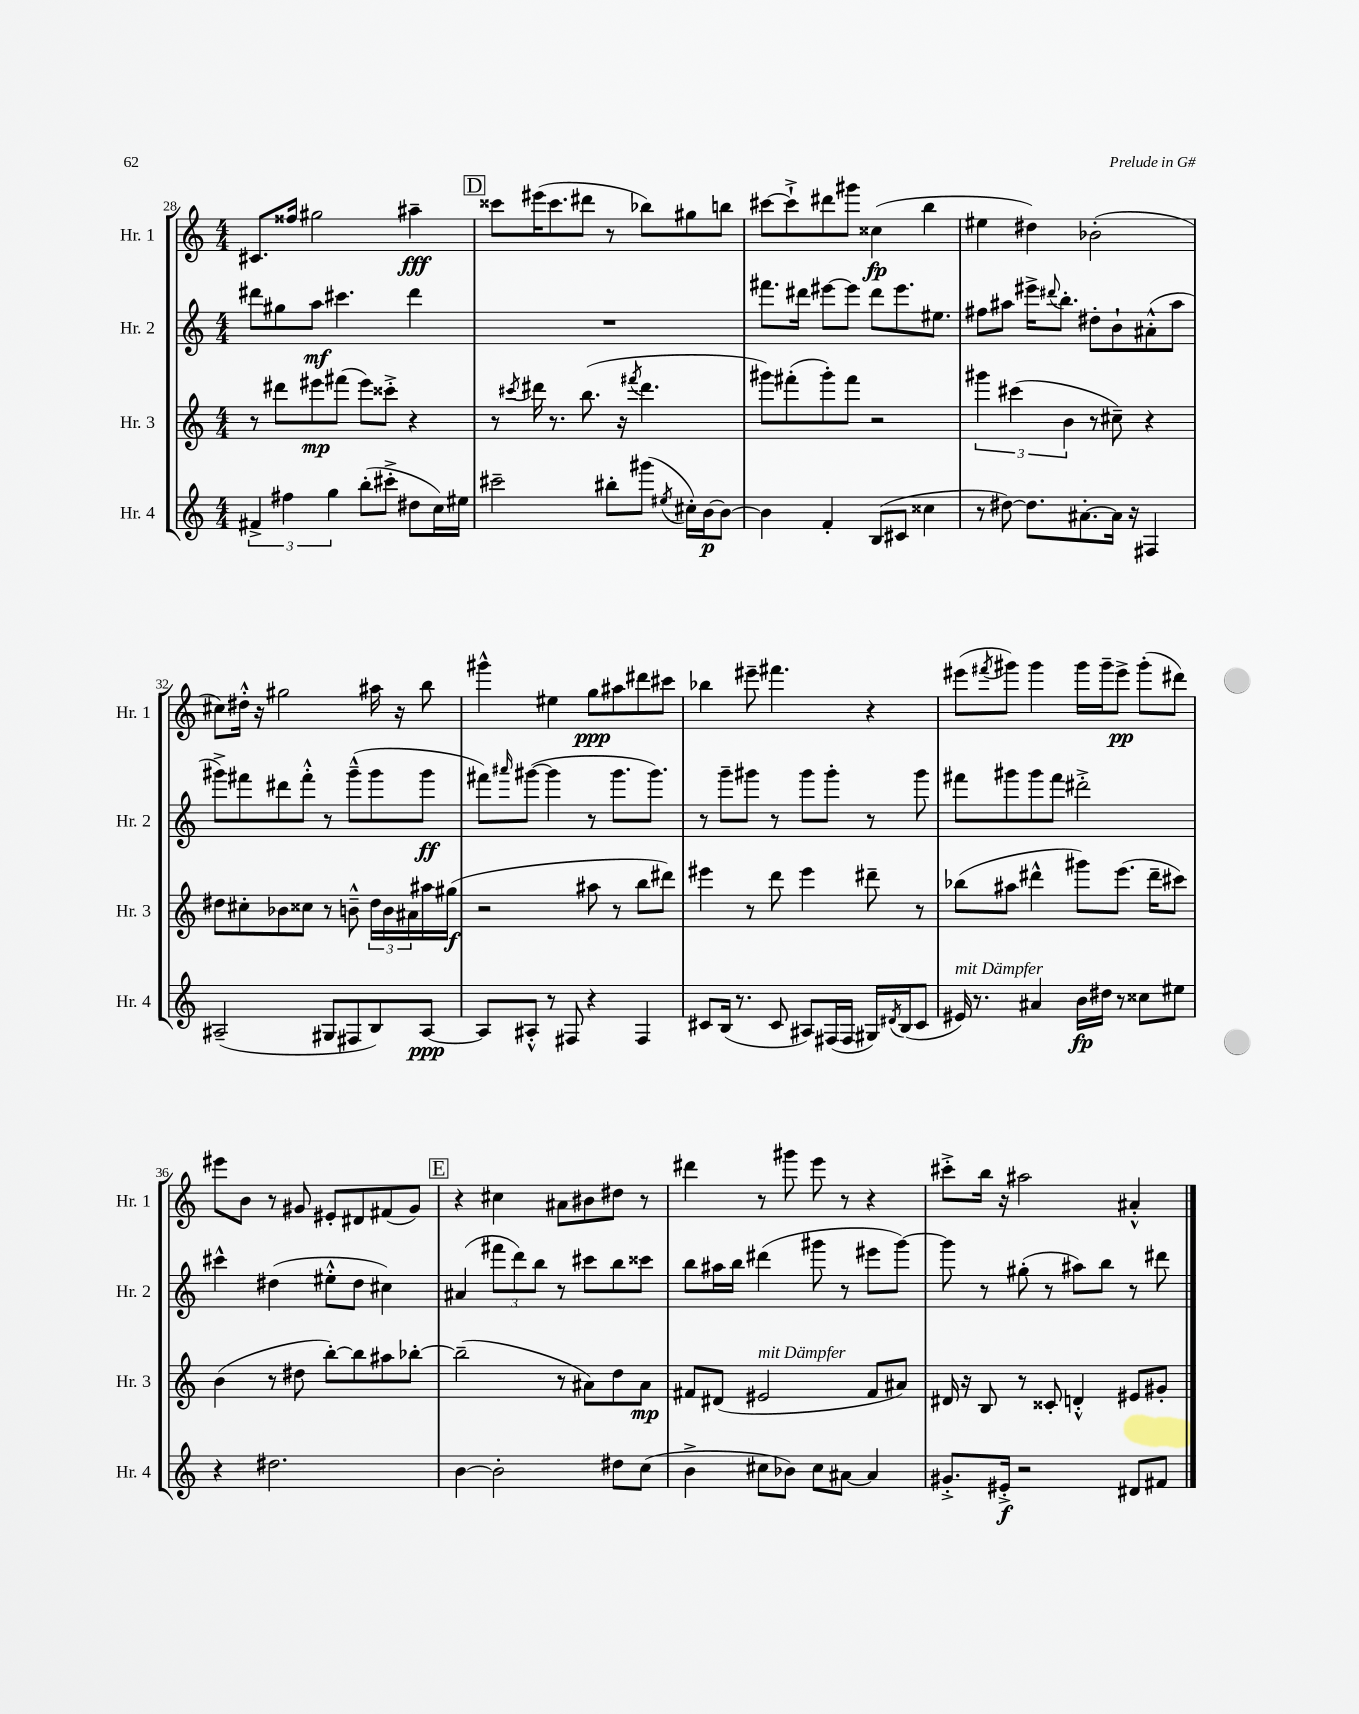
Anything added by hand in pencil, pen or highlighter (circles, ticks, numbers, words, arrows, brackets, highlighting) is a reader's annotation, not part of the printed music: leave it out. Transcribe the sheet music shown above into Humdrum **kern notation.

**kern	**kern	**kern	**kern
*staff4	*staff3	*staff2	*staff1
*clefG2	*clefG2	*clefG2	*clefG2
*k[]	*k[]	*k[]	*k[]
*M4/4	*M4/4	*M4/4	*M4/4
6f#^/	8r	8ddd#\L	8.c#/L
.	8ddd#\L	8gg#\	.
6ff#\	.	.	.
.	.	.	16ff##/Jk
.	8eee#\	8aa\J	2gg#\
6gg\	.	.	.
.	(8fff#\J	4.ccc#\	.
(8bb'\L	8eee#\L)	.	.
8ccc#'^\J	8ccc##'^\J	.	.
8dd#\L	4r	4ddd#\	4aa#~\
16cc\L)	.	.	.
16ee#\JJ	.	.	.
=	=	=	=
2ccc#~\	8r	1r	8ccc##\L
.	8qccc#/	.	.
.	16ddd#\	.	(16eee#\K
.	8.r	.	8.ccc##\
.	(8.bb\	.	8ddd#\J
8bb#'\L	.	.	8r
.	16r	.	.
.	8qfff#/	.	.
(8ggg#\J	4.ddd#\	.	8bb-\L)
8qee#/	.	.	.
16cc#'\LL)	.	.	8gg#\
[16b\J	.	.	.
8b\_J	.	.	8bb\J
=	=	=	=
4b\]	8ggg#\L)	8.fff#\L	[8ccc#\L
.	(8fff#'\	.	8ccc#`^\]
.	.	16ddd#\Jk	.
4f'/	8ggg#'\)	[8eee#\L	8ddd#\
.	8fff#\J	8eee#\]J	8ggg#\J
(8B/L	2r	8ddd#\L	(4cc##\
8c#/J	.	8.eee#\	.
4cc##\	.	.	4bb\
.	.	8.ee#\J	.
=	=	=	=
8r	6ggg#\	8ff#\L	4ee#\
[8dd#\)	.	8aa#\J	.
.	(6ccc#\	.	.
8.dd#\]L	.	16eee#^\LK	4dd#\)
.	.	8qqddd#/	.
.	.	8.bb'\J	.
.	6b\	.	.
[8.a#'\	.	.	.
.	8r	8dd#'\L	(2b-'\
16a#\]Jk	8cc#~\)	8b`\	.
16r	.	.	.
4F#/	4r	(8a#'^^\	.
.	.	8aa#\J	.
=	=	=	=
(2A#~/	8dd#\L	8ggg#^\L)	8cc#\L)
.	8cc#'\	8fff#\	16dd#'^^\Jk
.	.	.	16r
.	8b-\	8ddd#\	2gg#\
.	8cc##\J	8fff#'^^\J	.
8G#/L	8r	8r	.
8F#/	8b~^^\	(8ggg#~^^\L	.
8B/)	24dd#\LL	8ggg#\	16aa#\
.	24b\	.	.
.	.	.	16r
.	24a#\	.	.
[8A#/J	16aa#\	8ggg#\J	8bb\
.	(16gg#\JJ	.	.
=	=	=	=
8A#/]L	2r	8fff#\L)	4ggg#^^\
.	.	16qqaaa#/	.
8A#'^^/J	.	([8ggg#\J	.
8r	.	4ggg#\]	4ee#\
8F#/	.	.	.
4r	8aa#\	8r	8gg\L
.	8r	8.ggg#\L	8aa#\
4F#/	8bb\L	.	8ddd#\
.	.	8.ggg#\J)	.
.	8ddd#\J)	.	8ccc#\J
=	=	=	=
8c#/L	4eee#\	8r	4bb-\
(16B/Jk	.	8ggg~\L	.
8.r	.	.	.
.	8r	8ggg#\J	8eee#~\
8c#/	8ddd\	8r	4.fff#\
8A#/L)	4eee#\	8ggg#\L	.
(16F#/L	.	8ggg#'\J	.
16F#/JJ	.	.	.
16G#/LL)	8ddd#~\	8r	4r
8qd#/	.	.	.
(16B/J	.	.	.
8c#/J	8r	8ggg#\	.
=	=	=	=
16e#/)	(8bb-\L	8fff#\L	(8eee#\L
8.r	.	.	.
.	.	.	8qfff#/
.	8aa#\J	8ggg#\	8ggg#\J)
4a#/	4ddd#^^\	8ggg#\	4ggg#\
.	.	8fff#\J	.
16b\LL	8ggg#\L)	2ddd#'^\	16ggg#\LL
16dd#\JJ	.	.	16ggg#~\J
8r	(8.eee\J	.	8eee#^\J
8cc##\L	.	.	(8ggg#'\L
.	16ddd#~\LK	.	.
8ee#\J	8ccc#\J)	.	8ddd#\J)
=	=	=	=
4r	(4b\	4ccc#^^\	8eee#\L
.	.	.	8b\J
2.dd#\	8r	(4dd#\	8r
.	8dd#\	.	8g#/
.	[8bb'\L)	8ee#'^^\L	8e#'/L
.	8bb\]	8dd#\J	8d#/
.	8aa#\	4cc#\)	(8f#/
.	[8bb-'\J	.	8g#/J)
=	=	=	=
[4b\	(2bb-~\]	(4a#/	4r
2b'\]	.	12fff#\L	4cc#\
.	.	12ddd\)	.
.	.	12bb\J	.
.	8r	8r	8a#\L
.	8a#\L)	8ccc#\L	8b#\
8dd#\L	8dd\	8bb\	8dd#\J
(8cc\J	8a#\J	8ccc##\J	8r
=	=	=	=
4b^\	8f#/L	8bb\L	4ddd#\
.	(8d#/J	16aa#\L	.
.	.	16bb\JJ	.
8cc#\L	2e#/	(4ddd#\	8r
8b-\J)	.	.	8ggg#\
8cc#\L	.	8ggg#\	8eee\
[8a#\J	.	8r	8r
4a#/]	8f#/L	8eee#\L	4r
.	8a#/J)	[8ggg#\J)	.
=	=	=	=
8.g#'^/L	16d#/	8ggg#\]	8ccc#'^\L
.	16r	.	.
.	8B/	8r	16bb\Jk
16e#'^/Jk	.	.	16r
2r	8r	(8gg#'\	2aa#\
.	8c##'/	8r	.
.	4d'^^/	8aa#\L)	.
.	.	8bb\J	.
8d#/L	8e#/L	8r	4a#'^^/
8f#/J	8g#'/J	8ddd#\	.
==	==	==	==
*-	*-	*-	*-
